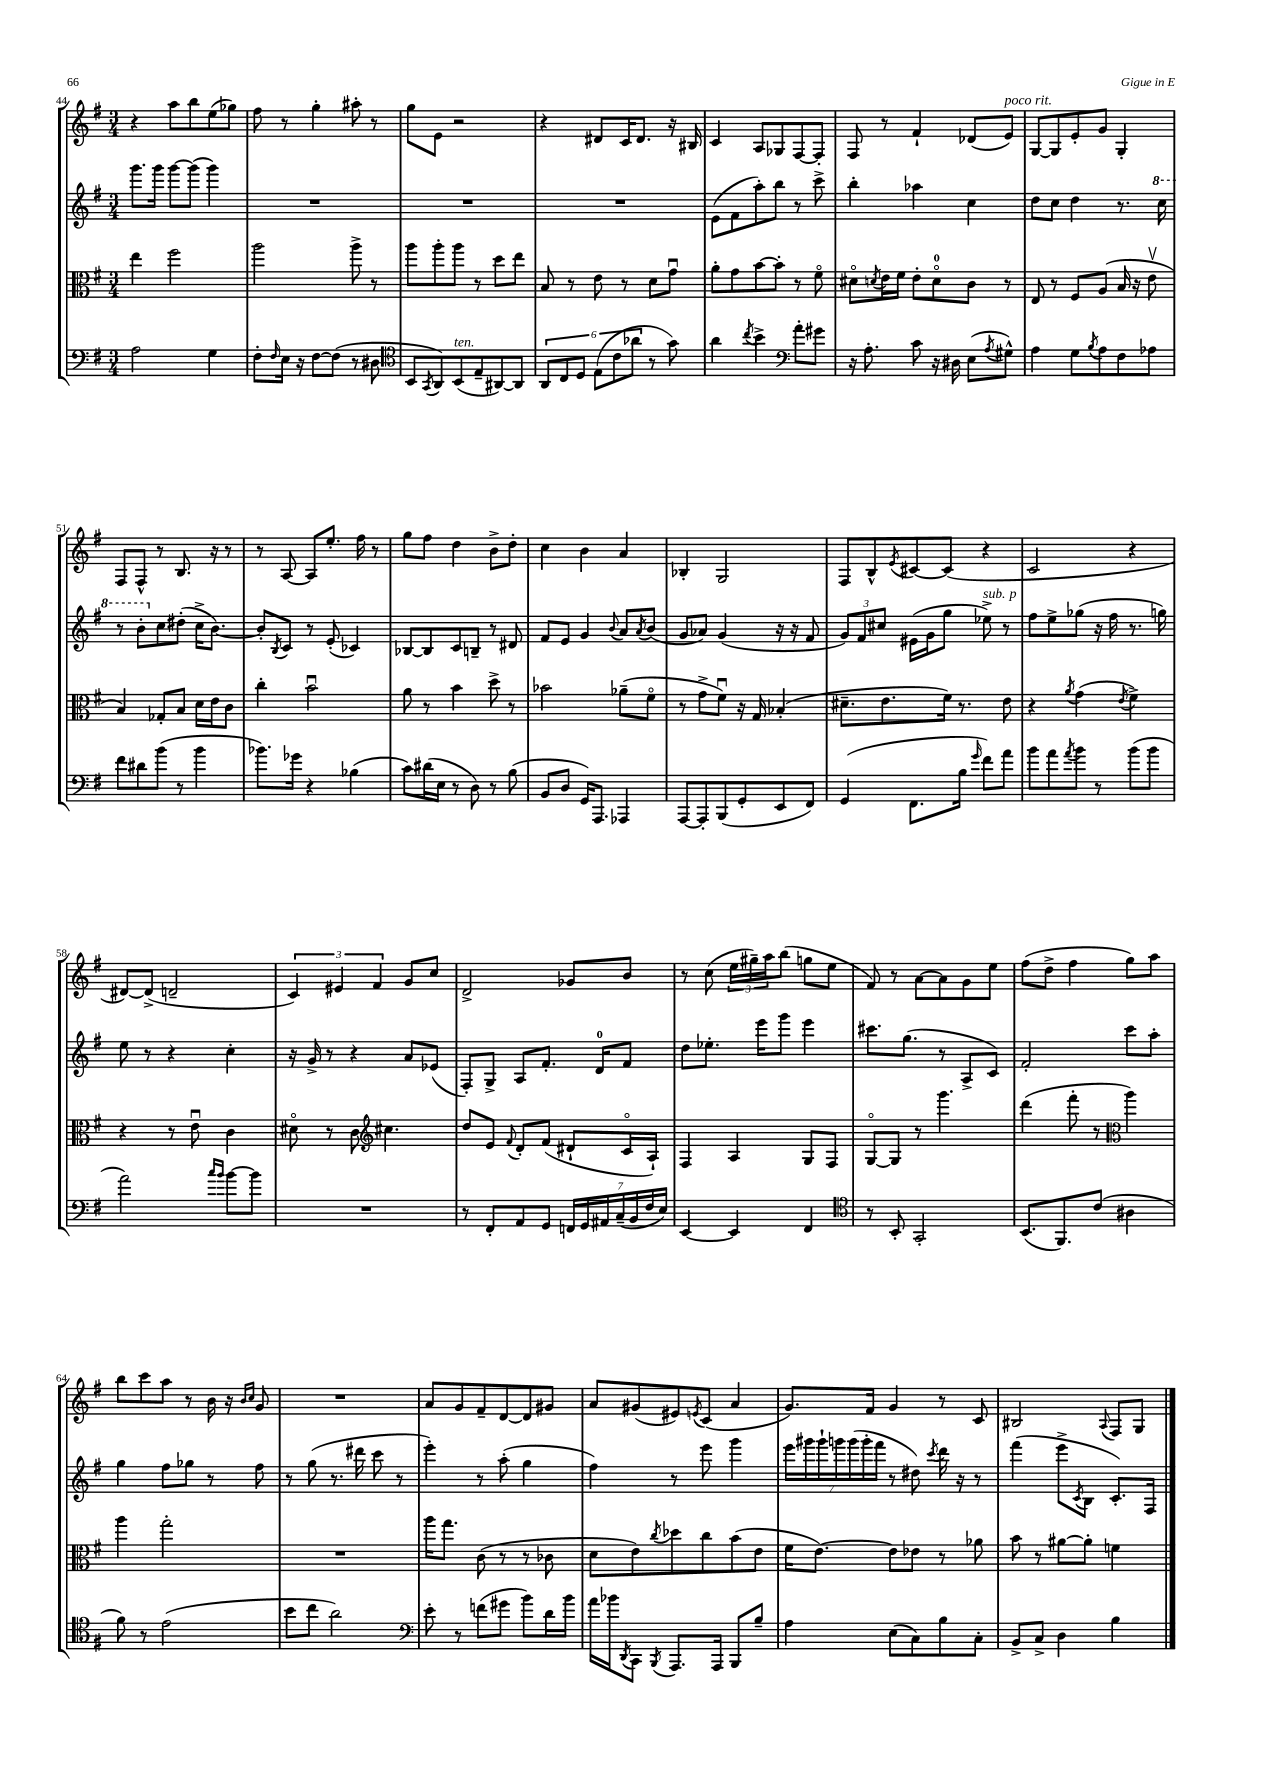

**kern	**kern	**kern	**kern
*staff4	*staff3	*staff2	*staff1
*clefF4	*clefC3	*clefG2	*clefG2
*k[f#]	*k[f#]	*k[f#]	*k[f#]
*M3/4	*M3/4	*M3/4	*M3/4
2A\	4ee\	8.ggg\L	4r
.	.	16ggg\Jk	.
.	2ff#\	[8ggg\L	8aa\L
.	.	(8ggg\]J	8bb\
4G\	.	4ggg\)	(8ee\
.	.	.	8gg-\J)
=	=	=	=
8F#'\L	2aa\	2.r	8ff#\
16qqF#/	.	.	.
16E\Jk	.	.	8r
16r	.	.	.
[8F#\L	.	.	4gg'\
(8F#\]J	.	.	.
8r	8aa^\	.	8aa#'\
8D#\	8r	.	8r
=	=	=	=
*clefC4	*	*	*
8BB/L	8aa\L	2.r	8gg\L
8qGG/	.	.	.
8AA/)	8aa'\	.	8e\J
(8BB/	8aa\J	.	2r
8E~/	8r	.	.
[8AA#/)	8dd\L	.	.
8AA#/]J	8ee\J	.	.
=	=	=	=
12AA/L	8B/	2.r	4r
12C/	.	.	.
.	8r	.	.
12D/J	.	.	.
(12E\L	8e\	.	8d#/L
12c\	.	.	.
.	8r	.	16c/K
12a-\J	.	.	.
.	.	.	8.d#/J
8r	8d\L	.	.
8g\)	8gu\J	.	16r
.	.	.	16B#/
=	=	=	=
4a\	8a'\L	(8e\L	4c/
.	8g\	8f#\	.
8qcc/	.	.	.
4b^\	[8b\	8aa'\)	8A/L
.	8b'\]J	8bb\J	8G-/
*clefF4	*	*	*
8a'\L	8r	8r	[8F#/
8g#\J	8f#o\	8ccc^\	8F#'/]J
=	=	=	=
16r	8d#o\L	4bb'\	8F#/
8.A'\	.	.	.
.	8qd/	.	.
.	16e\L	.	8r
.	16f#\JJ	.	.
8c\	8e'\L	4aa-\	4f#`/
16r	8do\	.	.
16D#\	.	.	.
(8E\L	8c\J	4cc\	(8d-/L
8qA/	.	.	.
8G#^^\J)	8r	.	8e/J)
=	=	=	=
4A\	8E/	8dd\L	[8G/L
.	8r	8cc\J	8G/]
8G\L	8F#/L	4dd\	8e'/
8qB/	.	.	.
8A\	(8A/J	.	8g/J
8F#\	16B/	8.r	4G'/
.	16r	.	.
8A-\J	8ev\	.	.
.	.	16ccc\	.
=	=	=	=
8f#\L	4B/)	8r	8F#/L
8d#\	.	8bb'\L	8F#^^/J
(8b\J	8G-'/L	8cc\	8r
8r	8B/J	(8dd#'\J	8.B/
4b\	16d\LL	16cc^\LK	.
.	16e\J	[8.b\J)	16r
.	8c\J	.	8r
=	=	=	=
8.b-\L)	4cc'\	8b'/]L	8r
.	.	8qB/	.
.	.	8c/J	[8A/
16g-\Jk	.	.	.
4r	2bu\	8r	8A/]L
.	.	(8e'/	8.ee'/J
(4B-\	.	4c-/)	.
.	.	.	16ff#\
.	.	.	8r
=	=	=	=
8c\L)	8a\	[8B-/L	8gg\L
(16d#\L	8r	8B-/]	8ff#\J
16E\JJ	.	.	.
8r	4b\	8c/	4dd\
8D\)	.	8B~/J	.
8r	8dd^\	8r	8b^\L
(8B\	8r	8d#/	8dd'\J
=	=	=	=
8BB/L	2b-\	8f#/L	4cc\
8D/J	.	8e/J	.
16GG/LK)	.	4g/	4b\
8.AAA/J	.	.	.
.	.	8qqb/	.
4AAA-/	(8a-~\L	8a/L	4a/
.	.	8qa/	.
.	8f#o\J	(8b/J	.
=	=	=	=
[8AAA/L	8r	8g/L	4B-'/
8AAA'/]	8g^\L	8a-/J)	.
(8BBB/	8f#u\J)	(4g/	2G/
8GG'/	16r	.	.
.	16G/	.	.
8EE/	(4B-'/	16r	.
.	.	16r	.
8FF#/J)	.	8f#/	.
=	=	=	=
(4GG/	8.d#~\L	12g/L)	8F#/L
.	.	12f#/	.
.	.	.	8B^^/
.	.	12cc#/J	.
.	8.e\	.	.
.	.	.	8qe/
8.FF#\L	.	(16e#\LL	[8c#/
.	.	16g\J	.
.	16f#\Jk)	8gg\J	(8c#/]J
16B\Jk	8.r	.	.
16qqg/	.	.	.
8f#\L)	.	8ee-^\)	4r
8a\J	8e\	8r	.
=	=	=	=
8b\L	4r	8ff#\L	2c/
8a\	.	8ee^\	.
8qa/	8qa/	.	.
8b\J	(4g\	(8gg-\J	.
8r	.	16r	.
.	.	16ff#\	.
.	8qe/	.	.
(8b\L	4f#^\)	8.r	4r
8b\J	.	.	.
.	.	16gg\)	.
=	=	=	=
2a\)	4r	8ee\	[8d#/L)
.	.	8r	(8d#^/]J
.	8r	4r	2d~/
.	8eu\	.	.
16qqcc/LL	.	.	.
16qqb/JJ	.	.	.
[8b\L	4c\	4cc'\	.
8b\]J	.	.	.
=	=	=	=
2.r	8d#o\	16r	6c/)
.	.	16g^/	.
.	8r	8r	.
.	.	.	6e#/
.	8c\	4r	.
.	.	.	6f#/
*	*clefG2	*	*
.	4.cc#\	.	.
.	.	8a/L	8g/L
.	.	(8e-/J	8cc/J
=	=	=	=
8r	8dd/L	8F#'/L)	2d^/
8FF#'/L	8e/J	8G^/J	.
.	8qqf#/	.	.
8AA/	8d'/L	8A/L	.
8GG/J	(8f#/J	8.f#'/J	.
28FF/LL	8d#`/L	.	8g-/L
28GG/	.	.	.
.	.	16d/LK	.
28AA#/	.	.	.
(28C~/	.	.	.
.	16co/L	8f#/J	8b/J
28BB/	.	.	.
28F#/	.	.	.
.	16A`/JJ)	.	.
28E/JJ)	.	.	.
=	=	=	=
[4EE/	4F#/	8dd\L	8r
.	.	8.ee-'\J	(8cc\
4EE/]	4A/	.	24ee\LL
.	.	.	24gg#~\)
.	.	16eee\LK	.
.	.	.	24aa\J
.	.	8ggg\J	(8bb\J
4FF#/	8G/L	4eee\	8gg\L
.	8F#/J	.	8ee\J
=	=	=	=
*clefC4	*	*	*
8r	[8Go/L	8.ccc#\L	8f#/)
8BB'/	8G/]J	.	8r
.	.	(8.gg\J	.
2GG'/	8r	.	[8a\L
.	4.ggg\	8r	8a\]
.	.	8A^/L	8g\
.	.	8c/J)	8ee\J
=	=	=	=
(8.BB/L	(4ddd\	2f#'/	(8ff#\L
.	.	.	8dd^\J
8.FF#/)	.	.	.
.	8fff#'\	.	4ff#\
(8c/J	8r	.	.
*	*clefC3	*	*
4A#\	4aa\)	8ccc\L	8gg\L)
.	.	8aa'\J	8aa\J
=	=	=	=
8f#\)	4aa\	4gg\	8bb\L
8r	.	.	8ccc\
(2e\	2gg'\	8ff#\L	8aa\J
.	.	8gg-\J	8r
.	.	8r	16b\
.	.	.	16r
.	.	.	16qqb/LL
.	.	.	16qqcc/JJ
.	.	8ff#\	8g/
=	=	=	=
8b\L	2.r	8r	2.r
8cc\J	.	(8gg\	.
2a\)	.	8.r	.
.	.	16ddd#\	.
.	.	8ccc\	.
.	.	8r	.
=	=	=	=
*clefF4	*	*	*
8e'\	16aa\LK	4eee'\)	8a/L
.	8.gg\J	.	.
8r	.	.	8g/
(8f\L	(8c\	8r	8f#~/
8g#\J	8r	(8aa'\	[8d/
8b\L)	8r	4gg\	8d/]
16d\L	8c-\	.	8g#/J
16b\JJ	.	.	.
=	=	=	=
16a\LL	8d\L	4ff#\)	8a/L
16b-\J	.	.	.
8qDD/	.	.	.
8CC\J	8e\)	.	(8g#/
8qBBB/	8qcc/	.	.
8.AAA/L	8dd-\	8r	8e#/)
.	.	.	8qe/
.	8cc\	8eee\	(8c/J
16AAA/Jk	.	.	.
8BBB/L	(8b\	4ggg\	4a/
8B~/J	8e\J	.	.
=	=	=	=
4A\	16f#\LK	28eee\LL	8.g/L)
.	.	28ggg#\	.
.	[8.e\J)	.	.
.	.	28ggg#`\	.
.	.	28ggg\	.
.	.	(28ggg\	.
.	.	28ggg'\	.
.	.	.	16f#/Jk
.	.	28fff#\JJ	.
(8E\L	8e\]L	8r	4g/
8C\)	8e-\J	8dd#\)	.
.	.	8qccc/	.
8B\	8r	16ddd\	8r
.	.	16r	.
8C'\J	8a-\	8r	8c/
=	=	=	=
8BB^/L	8b\	(4fff#\	2B#/
8C^/J	8r	.	.
4D\	[8a#\L	8eee^\L	.
.	.	8qc/	.
.	8a#'\]J	8B\J	.
.	.	.	8qqA/
4B\	4f\	8.c'/L)	8F#/L
.	.	.	8G/J
.	.	16F#/Jk	.
==	==	==	==
*-	*-	*-	*-
